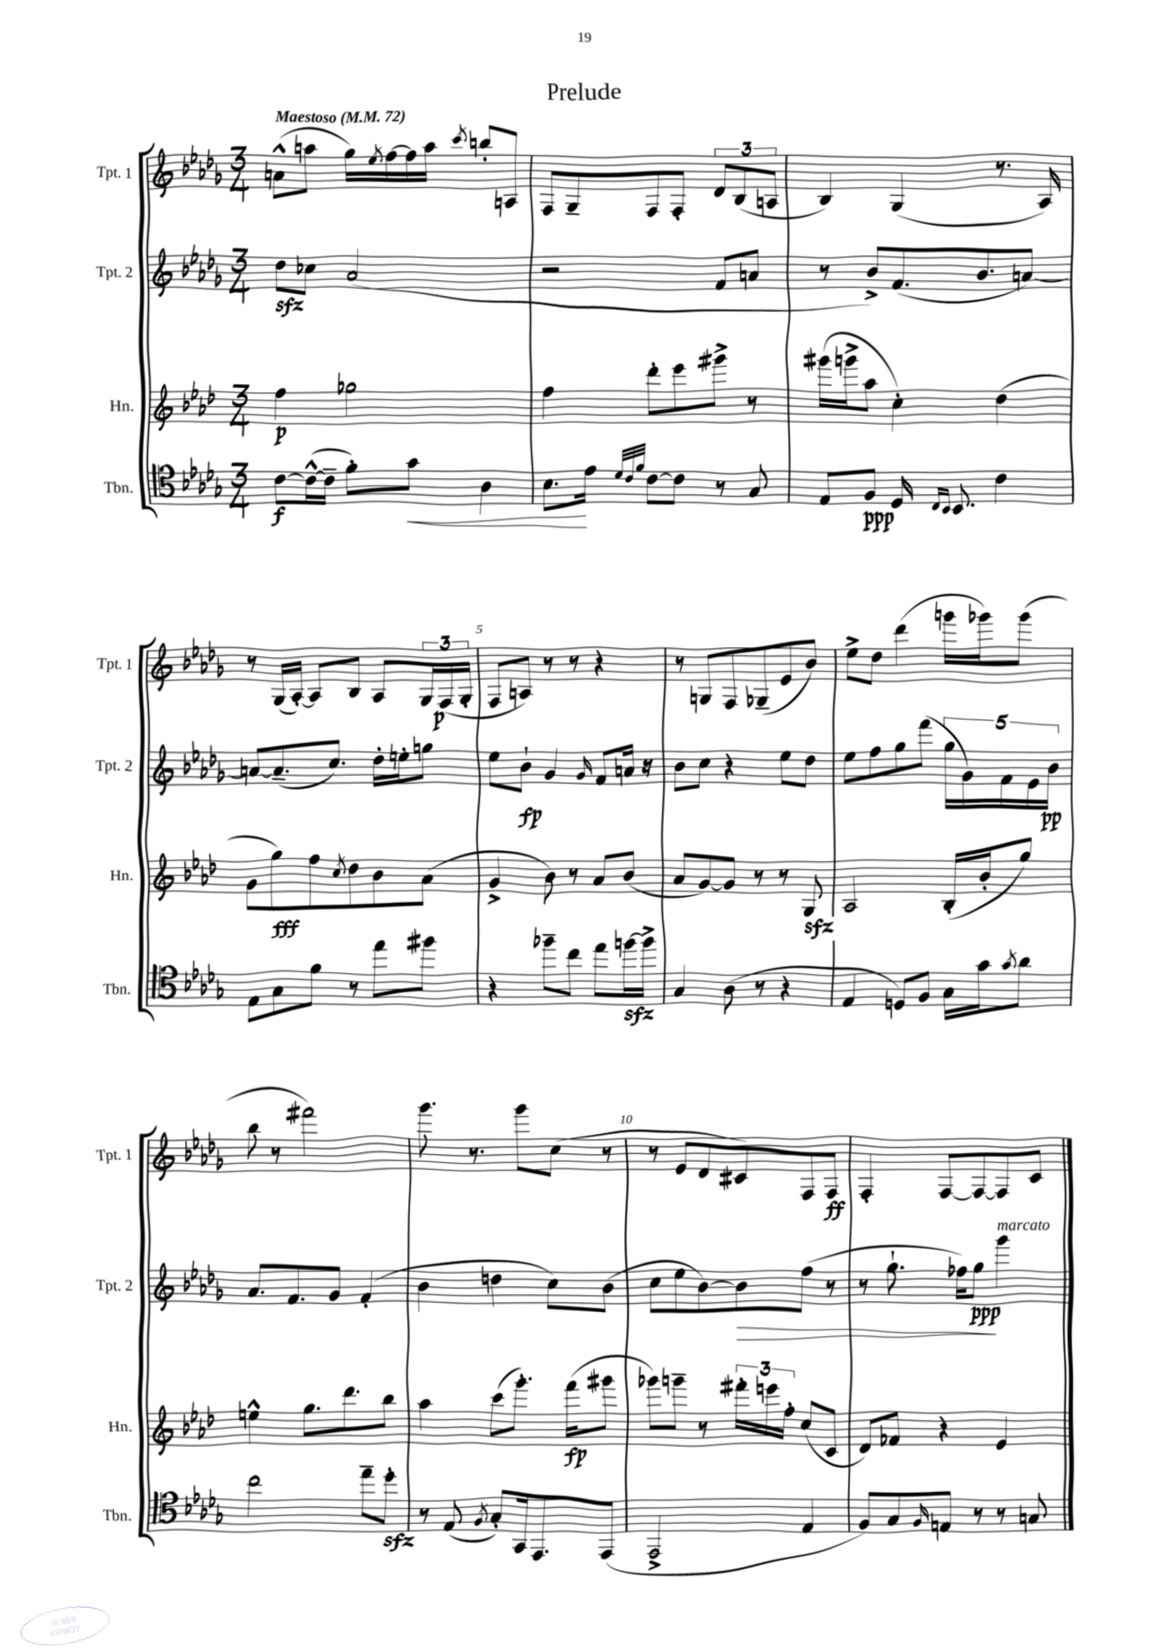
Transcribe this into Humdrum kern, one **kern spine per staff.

**kern	**kern	**kern	**kern
*staff4	*staff3	*staff2	*staff1
*clefC4	*clefG2	*clefG2	*clefG2
*k[b-e-a-d-g-]	*k[b-e-a-d-]	*k[b-e-a-d-g-]	*k[b-e-a-d-g-]
*M3/4	*M3/4	*M3/4	*M3/4
*MM72	*MM72	*MM72	*MM72
[8c	4ff	8dd-	(8a^^
(16c^^_	.	8cc-	8aa
16c~]	.	.	.
8f')	2gg-	(2a-	16gg-)
.	.	.	8qee-
.	.	.	[16ff
8g-	.	.	16ff]
.	.	.	16aa
.	.	.	8qccc
4A-	.	.	8bb'
.	.	.	8A
=	=	=	=
8.B-	4ff	2r	8F
.	.	.	8G-~
16e-	.	.	.
32qqd-	.	.	.
32qqc	.	.	.
32qqf	.	.	.
[8c	8ddd-'	.	8F
8c]	8eee-	.	8F'
8r	8ggg#^	8f	12d-
.	.	.	(12B-
8G-	8r	8a	.
.	.	.	12A
=	=	=	=
8E-	(16ggg#	8r	4B-)
.	16ggg^	.	.
8F	8aa-	8b-^)	.
16D-	4cc')	(8.f	(4G-
16qqC	.	.	.
16qqBB-	.	.	.
8.BB-	.	.	.
.	.	8.b-	.
4c	(4dd-	.	8.r
.	.	[8a)	.
.	.	.	16A-)
=	=	=	=
8E-	8g	8a_	8r
8G-	8gg)	(8.a~]	(16G-
.	.	.	[16A-')
8f	8ff	.	8A-]
.	.	8.cc)	.
.	8qcc	.	.
8r	8dd-	.	8B-
8ee-	8b-	16dd-'	8A-
.	.	16ee'	.
8ff#	(8a-	8gg	24G-
.	.	.	(24F
.	.	.	24G-'
=	=	=	=
4r	4g^	8ee-	8F
.	.	8b-`	8A)
8ff-~	8b-)	4g-	8r
8cc	8r	.	8r
.	.	16qqg-	.
8ee-	8a-	8f	4r
[16ff	(8b-	16a	.
16ff^]	.	16r	.
=	=	=	=
4G-	8a-	8b-	8r
.	[8g)	8cc	8G
(8A-	8g]	4r	8F
8r	8r	.	(8G-~
4r	8r	8ee-	8e-
.	8G	8dd-	8b-)
=	=	=	=
4E-	2A-	8ee-	8ee-^
.	.	8ff	8dd-
8D)	.	8gg-	(4ddd-
8F	.	(8fff	.
16G-	(16B-'	20gg-	16ggg
.	.	20g-)	.
16g-	16b-'	.	16ggg-)
.	.	20f	.
8qg-	.	.	.
8a-	8gg)	.	(8ggg-
.	.	20e-	.
.	.	20b-	.
=	=	=	=
2cc	4ee^^	8.a-	8bb-
.	.	.	8r
.	.	8.f	.
.	8.gg	.	2fff#)
.	.	8g-	.
.	8.ddd-	.	.
8ee-~	.	(4f'	.
8dd-'	8bb-	.	.
=	=	=	=
8r	4aa-	4b-	8.ggg-
(8E-	.	.	.
.	.	.	8.r
8qF	.	.	.
8G-')	(8ccc	4dd	.
16GG-	8.ggg')	.	8ggg-
8.EE-	.	.	.
.	.	8cc)	(8cc
.	(16fff	.	.
(8EE-	8ggg#	(8b-	8r
=	=	=	=
2EE-^	8ggg-)	8cc	8r
.	8ggg~	8ee-	8e-
.	8r	[8b-)	8d-
.	24fff#'	8b-]	8c#)
.	24eee	.	.
.	24ff'	.	.
4E-	(8cc	(8ff	8F
.	8c	8r	8F
=	=	=	=
8F)	8d-)	8r	4F'
8G-	8f-	8.gg-`	.
16qqF	.	.	.
8E	4r	.	[8F
.	.	16ff-)	.
8r	.	8gg-	8F_
8r	4e-	4ggg-	8F]
8G	.	.	8c
==	==	==	==
*-	*-	*-	*-
